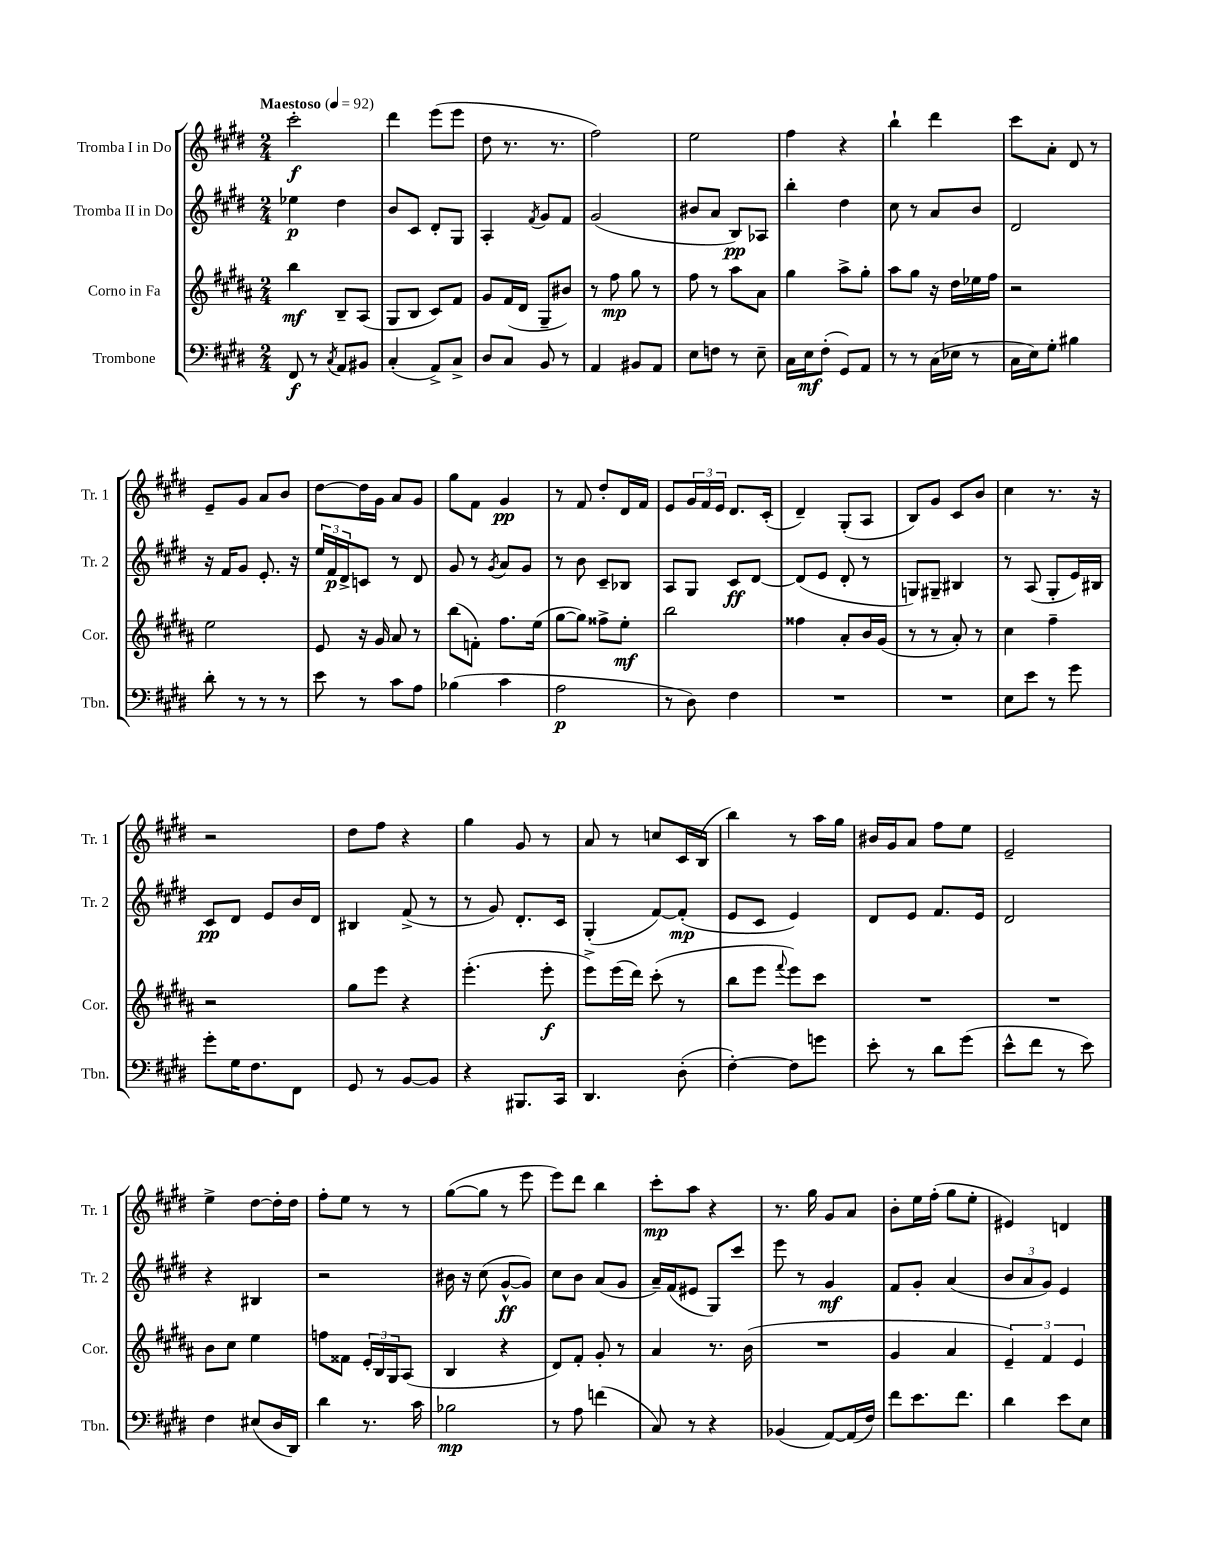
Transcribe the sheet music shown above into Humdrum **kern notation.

**kern	**dynam	**kern	**dynam	**kern	**dynam	**kern	**dynam
*part4	*part4	*part3	*part3	*part2	*part2	*part1	*part1
*staff4	*staff4	*staff3	*staff3	*staff2	*staff2	*staff1	*staff1
*I"Trombone	*	*I"Corno in Fa	*	*I"Tromba II in Do	*	*I"Tromba I in Do	*
*I'Tbn.	*	*I'Cor.	*	*I'Tr. 2	*	*I'Tr. 1	*
*clefF4	*	*clefG2	*	*clefG2	*	*clefG2	*
*k[f#c#g#d#]	*	*k[f#c#g#d#a#]	*	*k[f#c#g#d#]	*	*k[f#c#g#d#]	*
*M2/4	*	*M2/4	*	*M2/4	*	*M2/4	*
*MM92	*	*MM92	*	*MM92	*	*MM92	*
=1	=1	=1	=1	=1	=1	=1	=1
!	!	!	!	!	!	!LO:TX:a:B:t=Maestoso	!
8FF#/	f	4bb\	mf	4ee-X\	p	2ccc#'\	f
8r	.	.	.	.	.	.	.
8qC#/	.	.	.	.	.	.	.
8AA/L	.	8B~/L	.	4dd#\	.	.	.
8BB#X/J	.	(8A#/J	.	.	.	.	.
=2	=2	=2	=2	=2	=2	=2	=2
(4C#'/	.	8G#/L	.	8b/L	.	4ddd#\	.
.	.	8B/J	.	8c#/J	.	.	.
8AA^/L)	.	8c#/L)	.	8d#'/L	.	(8eee\L	.
8C#^/J	.	8f#/J	.	8G#/J	.	8eee\J	.
=3	=3	=3	=3	=3	=3	=3	=3
8D#/L	.	8g#/L	.	4A'/	.	8dd#\	.
8C#/J	.	(16f#/L	.	.	.	8.r	.
.	.	16d#/JJ	.	.	.	.	.
.	.	.	.	8qf#/	.	.	.
8BB/	.	8G#~/L	.	8g#/L	.	.	.
.	.	.	.	.	.	8.r	.
8r	.	8b#X/J)	.	8f#/J	.	.	.
=4	=4	=4	=4	=4	=4	=4	=4
4AA/	.	8r	.	(2g#/	.	2ff#\)	.
.	.	8ff#\	mp	.	.	.	.
8BB#X/L	.	8gg#\	.	.	.	.	.
8AA/J	.	8r	.	.	.	.	.
=5	=5	=5	=5	=5	=5	=5	=5
8E\L	.	8ff#\	.	8b#X/L	.	2ee\	.
8Fn\J	.	8r	.	8a/J	.	.	.
8r	.	8aa#\L	.	8B/L)	pp	.	.
8E~\	.	8a#\J	.	8A-X/J	.	.	.
=6	=6	=6	=6	=6	=6	=6	=6
16C#\LL	.	4gg#\	.	4bb'\	.	4ff#\	.
16E\J	mf	.	.	.	.	.	.
(8F#'\J	.	.	.	.	.	.	.
8GG#/L)	.	8aa#^\L	.	4dd#\	.	4r	.
8AA/J	.	8gg#'\J	.	.	.	.	.
=7	=7	=7	=7	=7	=7	=7	=7
8r	.	8aa#\L	.	8cc#\	.	4bb`\	.
8r	.	8gg#\J	.	8r	.	.	.
(16C#\LL	.	16r	.	8a/L	.	4ddd#\	.
16E-X\JJ	.	16dd#\LL	.	.	.	.	.
8r	.	16ee-X\	.	8b/J	.	.	.
.	.	16ff#\JJ	.	.	.	.	.
=8	=8	=8	=8	=8	=8	=8	=8
16C#\LL	.	2r	.	2d#/	.	8ccc#\L	.
16E\J)	.	.	.	.	.	.	.
8G#'\J	.	.	.	.	.	8a'\J	.
4B#X\	.	.	.	.	.	8d#/	.
.	.	.	.	.	.	8r	.
!!LO:LB:g=z
=9	=9	=9	=9	=9	=9	=9	=9
8d#'\	.	2ee\	.	16r	.	8e~/L	.
.	.	.	.	16f#/KL	.	.	.
8r	.	.	.	8g#/J	.	8g#/J	.
8r	.	.	.	8.e'/	.	8a/L	.
8r	.	.	.	.	.	8b/J	.
.	.	.	.	16r	.	.	.
=10	=10	=10	=10	=10	=10	=10	=10
8e\	.	8e/	.	24ee/LL	.	[8dd#\L	.
.	.	.	.	24f#/	p	.	.
.	.	.	.	24d#^/J	.	.	.
8r	.	16r	.	8cn/J	.	16dd#\L]	.
.	.	16g#/	.	.	.	16g#\JJ	.
8c#\L	.	8a#/	.	8r	.	8a/L	.
8A\J	.	8r	.	8d#/	.	8g#/J	.
=11	=11	=11	=11	=11	=11	=11	=11
(4B-X\	.	(8bb\L	.	8g#/	.	8gg#\L	.
.	.	8fn'\J)	.	8r	.	8f#\J	.
.	.	.	.	8qg#/	.	.	.
4c#\	.	8.ff#\L	.	8a/L	.	4g#/	pp
.	.	.	.	8g#/J	.	.	.
.	.	(16ee\Jk	.	.	.	.	.
=12	=12	=12	=12	=12	=12	=12	=12
2A\	p	[8gg#\L	.	8r	.	8r	.
.	.	8gg#\J])	.	8b\	.	8f#/	.
.	.	8ff##X^\L	.	8c#~/L	.	8dd#'/L	.
.	.	8ee'\J	mf	8B-X/J	.	16d#/L	.
.	.	.	.	.	.	16f#/JJ	.
=13	=13	=13	=13	=13	=13	=13	=13
8r	.	2bb\	.	8A/L	.	8e/L	.
8D#\)	.	.	.	8G#/J	.	24g#/L	.
.	.	.	.	.	.	24f#/	.
.	.	.	.	.	.	24e/JJ	.
4F#\	.	.	.	8c#/L	ff	8.d#/L	.
.	.	.	.	[8d#/J	.	.	.
.	.	.	.	.	.	(16c#'/Jk	.
=14	=14	=14	=14	=14	=14	=14	=14
2r	.	4ff##X\	.	(8d#/L]	.	4d#~/)	.
.	.	.	.	8e/J	.	.	.
.	.	8a#'/L	.	8d#'/	.	(8G#'/L	.
.	.	16b/L	.	8r	.	8A/J	.
.	.	(16g#/JJ	.	.	.	.	.
=15	=15	=15	=15	=15	=15	=15	=15
2r	.	8r	.	8Gn/L)	.	8B/L)	.
.	.	8r	.	8G#X~/J	.	8g#/J	.
.	.	8a#'/)	.	4B#X/	.	8c#/L	.
.	.	8r	.	.	.	8b/J	.
=16	=16	=16	=16	=16	=16	=16	=16
8E\L	.	4cc#\	.	8r	.	4cc#\	.
8e\J	.	.	.	(8A/	.	.	.
8r	.	4ff#~\	.	8G#'/L	.	8.r	.
8g#\	.	.	.	16e/L)	.	.	.
.	.	.	.	16B#X/JJ	.	16r	.
!!LO:LB:g=z
=17	=17	=17	=17	=17	=17	=17	=17
8g#'\L	.	2r	.	8c#/L	pp	2r	.
16G#\K	.	.	.	8d#/J	.	.	.
8.F#\	.	.	.	.	.	.	.
.	.	.	.	8e/L	.	.	.
8FF#\J	.	.	.	16b/L	.	.	.
.	.	.	.	16d#/JJ	.	.	.
=18	=18	=18	=18	=18	=18	=18	=18
8GG#/	.	8gg#\L	.	4B#X/	.	8dd#\L	.
8r	.	8eee\J	.	.	.	8ff#\J	.
[8BB/L	.	4r	.	(8f#^/	.	4r	.
8BB/J]	.	.	.	8r	.	.	.
=19	=19	=19	=19	=19	=19	=19	=19
4r	.	(4.eee'\	.	8r	.	4gg#\	.
.	.	.	.	8g#/)	.	.	.
8.BBB#X/L	.	.	.	8.d#'/L	.	8g#/	.
.	.	8eee'\	f	.	.	8r	.
16CC#/Jk	.	.	.	16c#/Jk	.	.	.
=20	=20	=20	=20	=20	=20	=20	=20
4.DD#/	.	8eee^\L)	.	(4G#'/	.	8a/	.
.	.	(16eee\L	.	.	.	8r	.
.	.	16ddd#\JJ)	.	.	.	.	.
.	.	(8ccc#'\	.	[8f#/L)	.	8ccn/L	.
(8D#'\	.	8r	.	(8f#'/J]	mp	16c#/L	.
.	.	.	.	.	.	(16B/JJ	.
=21	=21	=21	=21	=21	=21	=21	=21
[4F#'\)	.	8bb\L	.	8e/L	.	4bb\)	.
.	.	8eee\J	.	8c#/J	.	.	.
.	.	8qqfff#/	.	.	.	.	.
8F#\L]	.	8eee\L)	.	4e/)	.	8r	.
8gn\J	.	8ccc#\J	.	.	.	16aa\LL	.
.	.	.	.	.	.	16gg#\JJ	.
=22	=22	=22	=22	=22	=22	=22	=22
8e'\	.	2r	.	8d#/L	.	16b#X/LL	.
.	.	.	.	.	.	16g#/J	.
8r	.	.	.	8e/J	.	8a/J	.
8d#\L	.	.	.	8.f#/L	.	8ff#\L	.
(8g#\J	.	.	.	.	.	8ee\J	.
.	.	.	.	16e/Jk	.	.	.
=23	=23	=23	=23	=23	=23	=23	=23
8e^^\L	.	2r	.	2d#/	.	2e~/	.
8f#\J	.	.	.	.	.	.	.
8r	.	.	.	.	.	.	.
8e\)	.	.	.	.	.	.	.
!!LO:LB:g=z
=24	=24	=24	=24	=24	=24	=24	=24
4F#\	.	8b\L	.	4r	.	4ee^\	.
.	.	8cc#\J	.	.	.	.	.
(8E#X/L	.	4ee\	.	4B#X/	.	[8dd#\L	.
16D#/L	.	.	.	.	.	16dd#'\L]	.
16DD#/JJ)	.	.	.	.	.	16dd#\JJ	.
=25	=25	=25	=25	=25	=25	=25	=25
4d#\	.	8ffn\L	.	2r	.	8ff#'\L	.
.	.	8f##X\J	.	.	.	8ee\J	.
8.r	.	24e'/LL	.	.	.	8r	.
.	.	24B/	.	.	.	.	.
.	.	24G#/J	.	.	.	.	.
.	.	(8A#/J	.	.	.	8r	.
16c#\	.	.	.	.	.	.	.
=26	=26	=26	=26	=26	=26	=26	=26
2B-X\	mp	4B/	.	16b#X\	.	([8gg#\L	.
.	.	.	.	16r	.	.	.
.	.	.	.	(8cc#\	.	8gg#\J]	.
.	.	4r	.	[8g#^^/L	ff	8r	.
.	.	.	.	8g#/J])	.	8eee\	.
=27	=27	=27	=27	=27	=27	=27	=27
8r	.	8d#/L)	.	8cc#\L	.	8eee\L)	.
8A\	.	8f#'/J	.	8b\J	.	8ddd#\J	.
(4fn\	.	8g#'/	.	(8a/L	.	4bb\	.
.	.	8r	.	8g#/J	.	.	.
=28	=28	=28	=28	=28	=28	=28	=28
8C#/)	.	4a#/	.	16a~/LL)	.	8ccc#'\L	mp
.	.	.	.	(16f#/J	.	.	.
8r	.	.	.	8e#X/J	.	8aa\J	.
4r	.	8.r	.	8G#/L)	.	4r	.
.	.	.	.	8ccc#/J	.	.	.
.	.	(16b\	.	.	.	.	.
=29	=29	=29	=29	=29	=29	=29	=29
(4BB-X/	.	2r	.	8eee\	.	8.r	.
.	.	.	.	8r	.	.	.
.	.	.	.	.	.	16gg#\	.
[8AA/L)	.	.	.	4g#/	mf	8g#/L	.
(16AA/L]	.	.	.	.	.	8a/J	.
16F#/JJ)	.	.	.	.	.	.	.
=30	=30	=30	=30	=30	=30	=30	=30
8f#\L	.	4g#/	.	8f#/L	.	8b'\L	.
8.e\	.	.	.	8g#'/J	.	16ee\L	.
.	.	.	.	.	.	(16ff#'\JJ	.
.	.	4a#/	.	(4a/	.	8gg#\L	.
8.f#\J	.	.	.	.	.	.	.
.	.	.	.	.	.	8ee'\J	.
=31	=31	=31	=31	=31	=31	=31	=31
4d#\	.	6e~/)	.	12b/L	.	4e#X/)	.
.	.	.	.	12a/	.	.	.
.	.	6f#/	.	12g#/J)	.	.	.
8e\L	.	.	.	4e/	.	4dn/	.
.	.	6e/	.	.	.	.	.
8E\J	.	.	.	.	.	.	.
==	==	==	==	==	==	==	==
*-	*-	*-	*-	*-	*-	*-	*-
